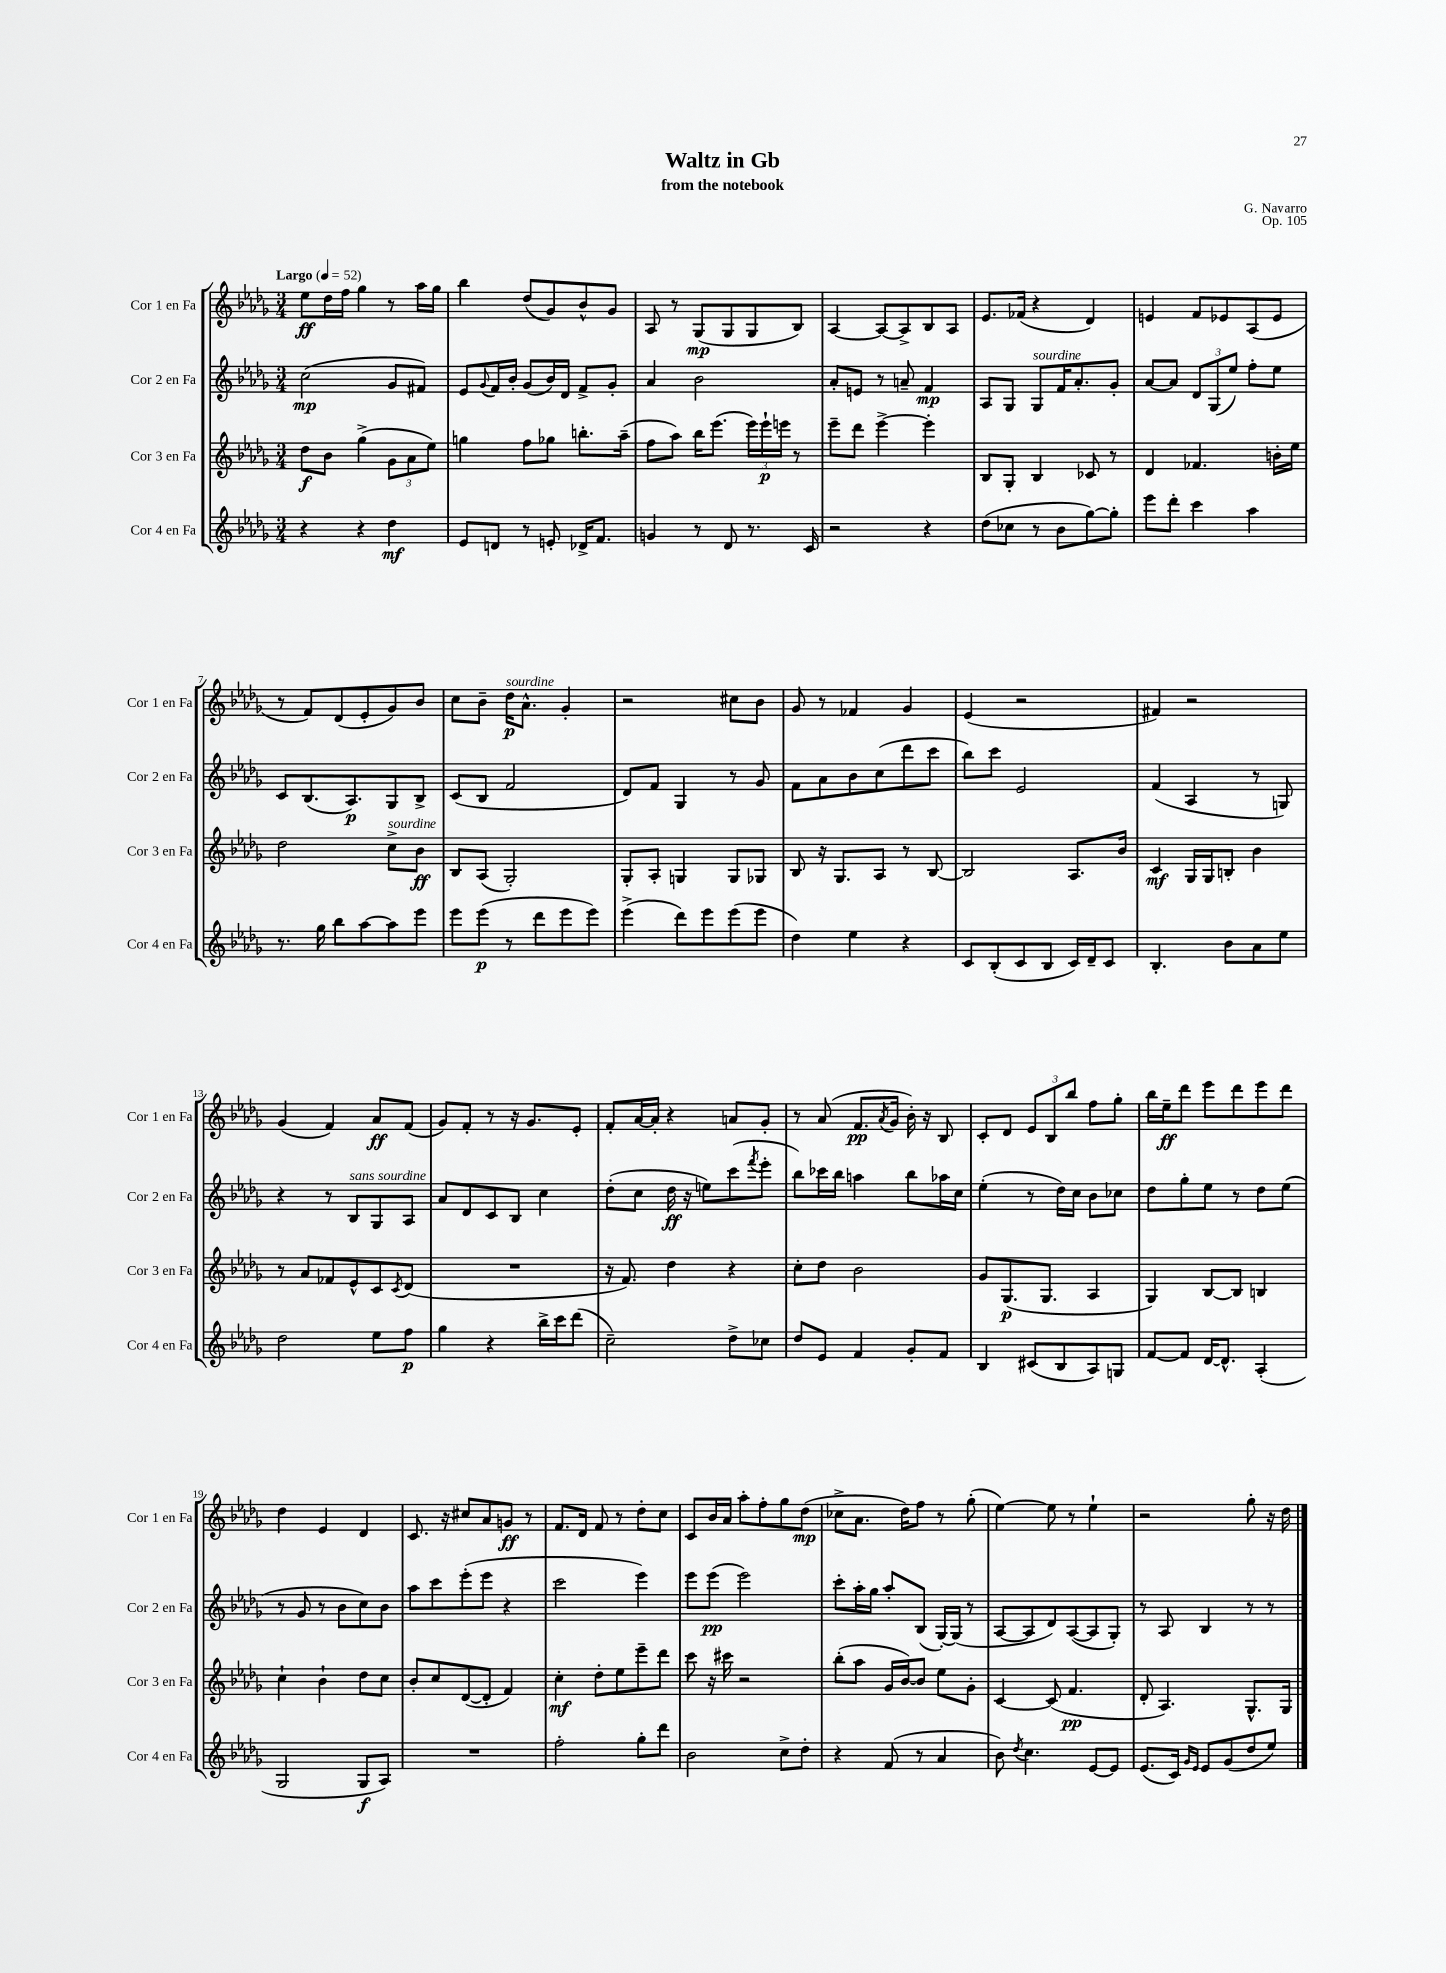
\header { title = "Waltz in Gb" composer = "G. Navarro" subtitle = "from the notebook" opus = "Op. 105" }
<<
\new StaffGroup <<
\new Staff = "s0" \with { instrumentName = "Cor 1 en Fa" shortInstrumentName = "Cor 1 en Fa" } {
    \clef treble \key des \major \numericTimeSignature \time 3/4 \tempo "Largo" 4 = 52
    ees''8\ff des''16 f''16 ges''4 r8 aes''16 ges''16 |
    bes''4 des''8( ges'8) bes'8-^ ges'8 |
    aes8 r8 ges8\mp( ges8 ges8 bes8) |
    aes4~ aes8~ aes8-> bes8 aes8 |
    ees'8. fes'16( r4 des'4) |
    e'4 f'8 ees'8 aes8( ees'8 |
    r8 f'8) des'8( ees'8-. ges'8) bes'8 |
    c''8 bes'8-- des''16\p^\markup { \italic "sourdine" } aes'8.-^ ges'4-. |
    r2 cis''8 bes'8 |
    ges'8 r8 fes'4 ges'4 |
    ees'4( r2 |
    fis'4) r2 |
    ges'4( f'4) aes'8\ff f'8( |
    ges'8) f'8-. r8 r16 ges'8. ees'8-. |
    f'8-. aes'16~ aes'16-. r4 a'8 ges'8-. |
    r8 aes'8( f'8.\pp \acciaccatura { aes'8 } ges'16 bes'16-.) r16 bes8 |
    c'8-. des'8 \tuplet 3/2 { ees'8 bes8 bes''8 } f''8 ges''8-. |
    bes''16 ees''16--\ff des'''8 ees'''8 des'''8 ees'''8 des'''8 |
    des''4 ees'4 des'4 |
    c'8. r16 cis''8 aes'8 g'8\ff r8 |
    f'8. des'16 f'8 r8 des''8-. c''8 |
    c'8 bes'16 aes'16 aes''8-. f''8-. ges''8 des''8\mp( |
    ces''8-> aes'8. des''16) f''8 r8 ges''8-.( |
    ees''4~) ees''8 r8 ees''4-! |
    r2 ges''8-. r16 des''16 \bar "|." |
}
\new Staff = "s1" \with { instrumentName = "Cor 2 en Fa" shortInstrumentName = "Cor 2 en Fa" } {
    \clef treble \key des \major \numericTimeSignature \time 3/4
    c''2\mp( ges'8 fis'8) |
    ees'8 \appoggiatura { ges'8 } f'16 bes'16-. ges'8( bes'16) des'16 f'8-> ges'8-. |
    aes'4 bes'2 |
    aes'8-. e'8 r8 a'8-- f'4\mp |
    aes8 ges8 ges8^\markup { \italic "sourdine" } f'16 aes'8.-. ges'8-. |
    aes'8~ aes'8 \tuplet 3/2 { des'8 ges8( ees''8) } f''8-. ees''8 |
    c'8 bes8.( aes8.\p) ges8 bes8-> |
    c'8( bes8 f'2 |
    des'8) f'8 ges4 r8 ges'8 |
    f'8 aes'8 bes'8 c''8( des'''8 c'''8 |
    bes''8) c'''8 ees'2 |
    f'4( aes4 r8 g8) |
    r4 r8 bes8^\markup { \italic "sans sourdine" } ges8 aes8 |
    aes'8 des'8 c'8 bes8 c''4 |
    des''8-.( c''8 des''16\ff r16 e''8) c'''8( \acciaccatura { f'''8 } ees'''8-. |
    bes''8) ces'''16 bes''16 a''4 bes''8 aes''16 c''16 |
    ees''4-.( r8 des''16) c''16 bes'8 ces''8 |
    des''8 ges''8-. ees''8 r8 des''8 ees''8( |
    r8 ges'8 r8 bes'8 c''8) bes'8 |
    aes''8 c'''8 ees'''8-.( ees'''8 r4 |
    c'''2 ees'''4) |
    ees'''8 ees'''8\pp( ees'''2) |
    c'''8-. aes''16-. ges''16 aes''8-. bes8( ges16~-.) ges16( r8 |
    aes8~ aes8 des'8) aes8~( aes8 ges8-.) |
    r8 aes8 bes4 r8 r8 \bar "|." |
}
\new Staff = "s2" \with { instrumentName = "Cor 3 en Fa" shortInstrumentName = "Cor 3 en Fa" } {
    \clef treble \key des \major \numericTimeSignature \time 3/4
    des''8\f bes'8 ges''4->( \tuplet 3/2 { ges'8 aes'8 ees''8) } |
    g''4 f''8 ges''8 b''8.-. aes''16--( |
    f''8 aes''8) bes''16 ees'''8.( \tuplet 3/2 { ees'''16) ees'''16-!\p e'''16 } r8 |
    ees'''8-- des'''8 ees'''4~-> ees'''4-. |
    bes8 ges8-. bes4 ces'8 r8 |
    des'4 fes'4. b'16-. ees''16 |
    des''2 c''8->^\markup { \italic "sourdine" } bes'8\ff |
    bes8 aes8( ges2-.) |
    ges8-. aes8-. g4 g8 ges8 |
    bes8 r16 ges8. aes8 r8 bes8~ |
    bes2 aes8. bes'16 |
    c'4\mf ges16 ges16 b8-. bes'4 |
    r8 aes'8 fes'8 ees'8-^ c'8 \acciaccatura { c'8 } des'8( |
    R2. |
    r16 f'8.) des''4 r4 |
    c''8-. des''8 bes'2 |
    ges'8 ges8.\p( ges8. aes4 |
    ges4) bes8~ bes8 b4 |
    c''4-! bes'4-! des''8 c''8 |
    bes'8-. c''8 des'8~( des'8-. f'4) |
    c''4-.\mf des''8-. ees''8 ees'''8-- des'''8 |
    c'''8 r16 cis'''16 r2 |
    bes''8-.( aes''8 ges'16 bes'16~) bes'8 ees''8 ges'8-. |
    c'4~ c'8( f'4.\pp |
    des'8-. aes4.) ges8.-^ ges16 \bar "|." |
}
\new Staff = "s3" \with { instrumentName = "Cor 4 en Fa" shortInstrumentName = "Cor 4 en Fa" } {
    \clef treble \key des \major \numericTimeSignature \time 3/4
    r4 r4 des''4\mf |
    ees'8 d'8 r8 e'8-. des'16-> f'8. |
    g'4 r8 des'8 r8. c'16 |
    r2 r4 |
    des''8( ces''8 r8 bes'8 ges''8~) ges''8-. |
    ees'''8 des'''8-. c'''4 aes''4 |
    r8. ges''16 bes''8 aes''8~ aes''8 ees'''8 |
    ees'''8 ees'''8\p( r8 des'''8 ees'''8 ees'''8) |
    ees'''4->( des'''8) ees'''8 ees'''8( ees'''8 |
    des''4) ees''4 r4 |
    c'8 bes8-.( c'8 bes8 c'16) des'16-- c'8 |
    bes4.-. bes'8 aes'8 ees''8 |
    des''2 ees''8 f''8\p |
    ges''4 r4 bes''16-> c'''16 des'''8( |
    c''2--) des''8-> ces''8 |
    des''8 ees'8 f'4 ges'8-. f'8 |
    bes4 cis'8( bes8 aes8) g8 |
    f'8~ f'8 des'16~ des'8.-^ aes4-.( |
    ges2 ges8\f aes8) |
    R2. |
    f''2-. ges''8-. des'''8 |
    bes'2 c''8-> des''8-. |
    r4 f'8( r8 aes'4 |
    bes'8) \acciaccatura { des''8 } c''4. ees'8~ ees'8 |
    ees'8.( c'16) \grace { ges'16 ees'16 } ees'8 ges'8( des''8 ees''8) \bar "|." |
}
>>
>>
